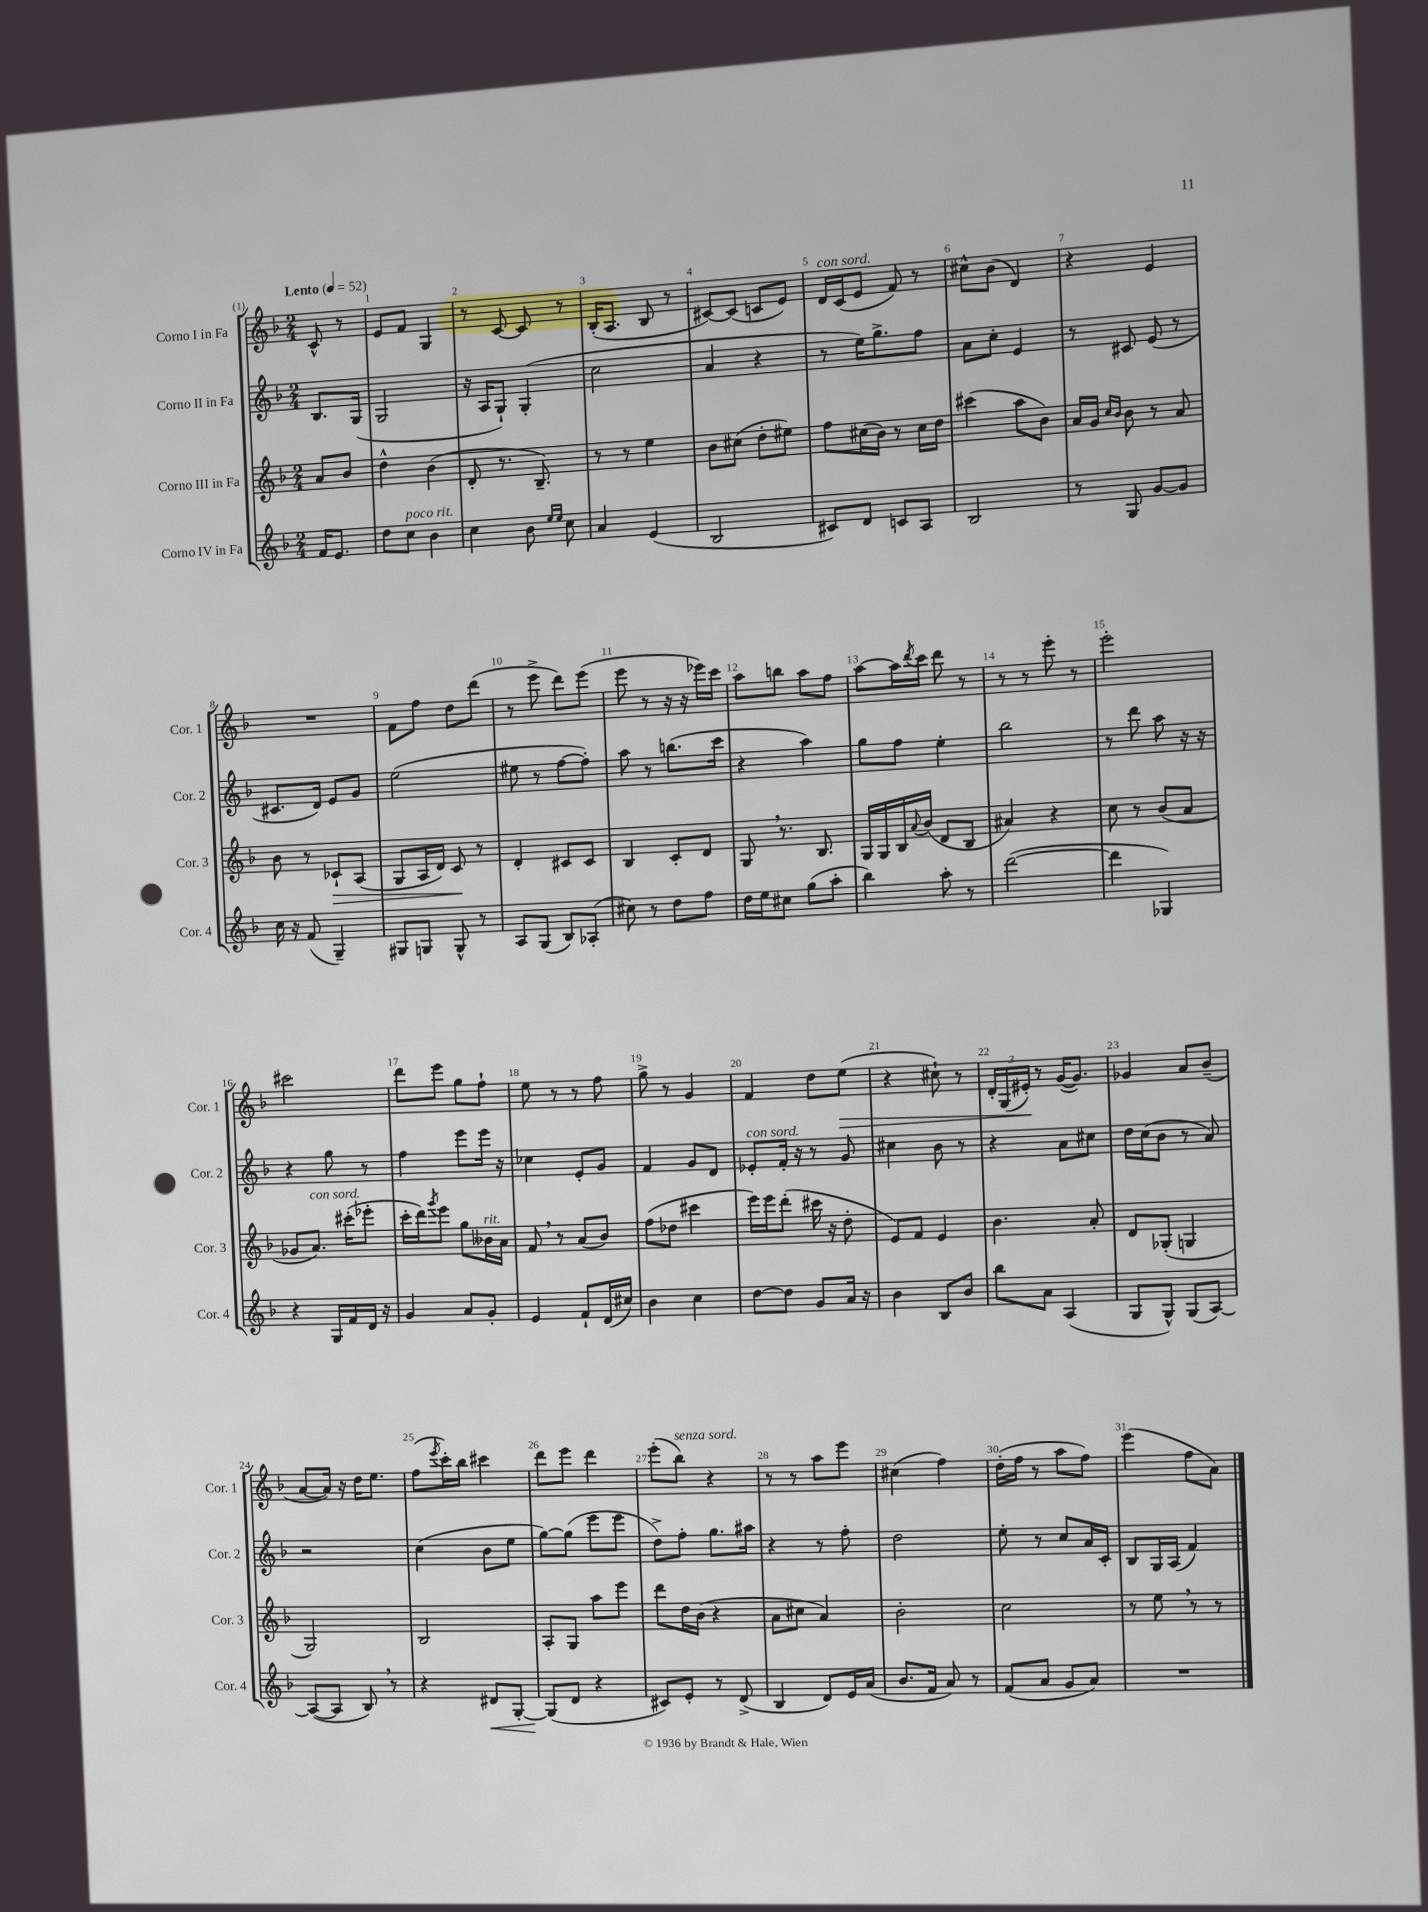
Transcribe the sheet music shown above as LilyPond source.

<<
\new StaffGroup <<
\new Staff = "s0" \with { instrumentName = "Corno I in Fa" shortInstrumentName = "Cor. 1" } {
    \clef treble \key f \major \numericTimeSignature \time 2/4 \partial 4 \tempo "Lento" 4 = 52
    c'8-^ r8 |
    e'8 f'8 g4 |
    r8 c'8~ c'8 r8 |
    bes16-.( a8. bes8 r8 |
    cis'8~) cis'8( c'8 e'8) |
    d'16^\markup { \italic "con sord." } c'16( e'8 f'8) r8 |
    cis''8-^ bes'8( d'4) |
    r4 e'4 |
    R2 |
    f'8 f''8 d''8 d'''8( |
    r8 e'''8-> d'''8) e'''8( |
    e'''8 r8 r16 r16 ees'''16) c'''16 |
    a''8 b''8 a''8 f''8 |
    a''8~ a''16 \acciaccatura { d'''8 } c'''16 d'''8 r8 |
    r8 r8 e'''8-. r8 |
    e'''2-. |
    cis'''2 |
    d'''8 e'''8 g''8 f''8-! |
    e''8 r8 r8 f''8 |
    g''8-> r8 g'4 |
    f'4 d''8 e''8\>( |
    r4 cis''8-!) r8 |
    \tuplet 3/2 { d'16-. g16( eis'16-.\!) } r8 g'16~( g'8.) |
    ges'4 a'8 bes'8--( |
    a'8~ a'16) r16 d''16 e''8. |
    f''8( \acciaccatura { e'''8 } c'''16-.) bes''16 cis'''4 |
    d'''8 e'''8 d'''4 |
    e'''8-.( bes''8^\markup { \italic "senza sord." }) r4 |
    r8 r8 a''8 e'''8 |
    cis''4( f''4) |
    d''16-.( f''16 r8 a''8 f''8) |
    e'''4( f''8 a'8) \bar "|." |
}
\new Staff = "s1" \with { instrumentName = "Corno II in Fa" shortInstrumentName = "Cor. 2" } {
    \clef treble \key f \major \numericTimeSignature \time 2/4 \partial 4
    bes8. g16( |
    g2 |
    r16 a16 g8-!) g4-.( |
    c''2 |
    a'4 r4 |
    r8 e''16) g''8.-> f''8 |
    a'8 c''8-. e'4 |
    r8 cis'8 e'8( r8 |
    cis'8. d'16) e'8 g'8 |
    e''2( |
    eis''8 r8 f''8~ f''8-.) |
    a''8 r8 b''8.( c'''16 |
    r4 a''4) |
    g''8 f''8 e''4-. |
    bes''2 |
    r8 d'''8 a''8 r16 r16 |
    r4 g''8 r8 |
    f''4 e'''8 e'''16 r16 |
    ces''4 e'8-. g'8 |
    f'4 g'8 d'8 |
    ees'8-.^\markup { \italic "con sord." } f'16-. r16 r8 g'8 |
    cis''4 bes'8 r8 |
    r4 a'8 cis''8 |
    d''16 c''16( bes'8 r8 a'8) |
    r2 |
    c''4( bes'8 e''8 |
    g''8~) g''8( e'''8 e'''8 |
    d''8->) f''8-. g''8. ais''16 |
    r4 r8 f''8-. |
    d''2 |
    e''8-. r8 c''8 a'16 c'16-. |
    bes8 g16 a16( f'4) \bar "|." |
}
\new Staff = "s2" \with { instrumentName = "Corno III in Fa" shortInstrumentName = "Cor. 3" } {
    \clef treble \key f \major \numericTimeSignature \time 2/4 \partial 4
    a'8 bes'8 |
    d''4-^ bes'4( |
    d'8-. r8. bes8.--) |
    r8 r8 e''4 |
    bes'8 cis''8( d''8-. eis''8) |
    f''8 cis''16( bes'16) r8 cis''16 d''16 |
    cis'''4( a''8 bes'8) |
    a'16 g'16 \grace { c''16 bes'16 } bes'8 r8 a'8 |
    bes'8 r8 ces'8-!\> a8( |
    g8 a16 d'16) c'8\! r8 |
    d'4-. cis'8 cis'8 |
    bes4 c'8-. d'8 |
    g8 \breathe r8. bes8. |
    g16 g16 bes16 \appoggiatura { a'8 } bes'16( d'8 bes8 |
    ais'4) r4 |
    c''8 r8 bes'8( a'8 |
    ges'8 a'8.^\markup { \italic "con sord." }) cis'''16-.( ees'''8-. |
    c'''16-. d'''16) \acciaccatura { g'''8 } e'''8 g''8 beses'16^\markup { \italic "rit." } a'16 |
    f'8 \breathe r8 a'8( bes'8) |
    f''8( des''8 cis'''4 |
    e'''16) e'''16 d'''8-.( cis'''16 r16 d''8-. |
    e'8) f'8 e'4 |
    bes'4. a'8-. |
    d'8 ges8-.( g4 |
    g2) |
    bes2 |
    a8-. g8 a''8 e'''8 |
    d'''8 d''16 bes'16( r4 |
    a'8 cis''8 a'4) |
    bes'2-. |
    c''2 |
    r8 e''8 \breathe r8 r8 \bar "|." |
}
\new Staff = "s3" \with { instrumentName = "Corno IV in Fa" shortInstrumentName = "Cor. 4" } {
    \clef treble \key f \major \numericTimeSignature \time 2/4 \partial 4
    f'16 e'8. |
    d''8 c''8^\markup { \italic "poco rit." } bes'4 |
    c''4 bes'8 \grace { e''16 e''16 } c''8 |
    a'4 e'4( |
    bes2 |
    cis'8) d'8 c'8 a8 |
    bes2 |
    r8 g8 g'8~ g'8 |
    c''16 r16 f'8( g4--) |
    gis8 g8 g8-^ r8 |
    a8 g8( bes8) aes8-.( |
    cis''8) r8 d''8 f''8 |
    d''16 e''16 cis''8 g''8( a''8-. |
    bes''4) a''8-. r8 |
    d'''2~( |
    d'''4 ges4) |
    r4 g16 f'16 d'16 r16 |
    g'4 a'8 g'8-. |
    e'4 f'8-! d'16( cis''16) |
    bes'4 c''4 |
    d''8~ d''8 g'8 a'16 r16 |
    bes'4 bes8 bes'8 |
    bes''8 a'8 a4( |
    g8 g8-^) g8( a8~) |
    a8~( a8 bes8) \breathe r8 |
    r4 dis'8\< g8~-. |
    g8\!( d'8 r4 |
    cis'8) e'8-. r8 d'8->( |
    bes4 d'8) e'16 a'16( |
    bes'8. f'16 a'8) r8 |
    f'8( a'8 g'8 a'8) |
    R2 \bar "|." |
}
>>
>>
\layout { \context { \Score \override BarNumber.break-visibility = ##(#f #t #t) barNumberVisibility = #all-bar-numbers-visible } }
